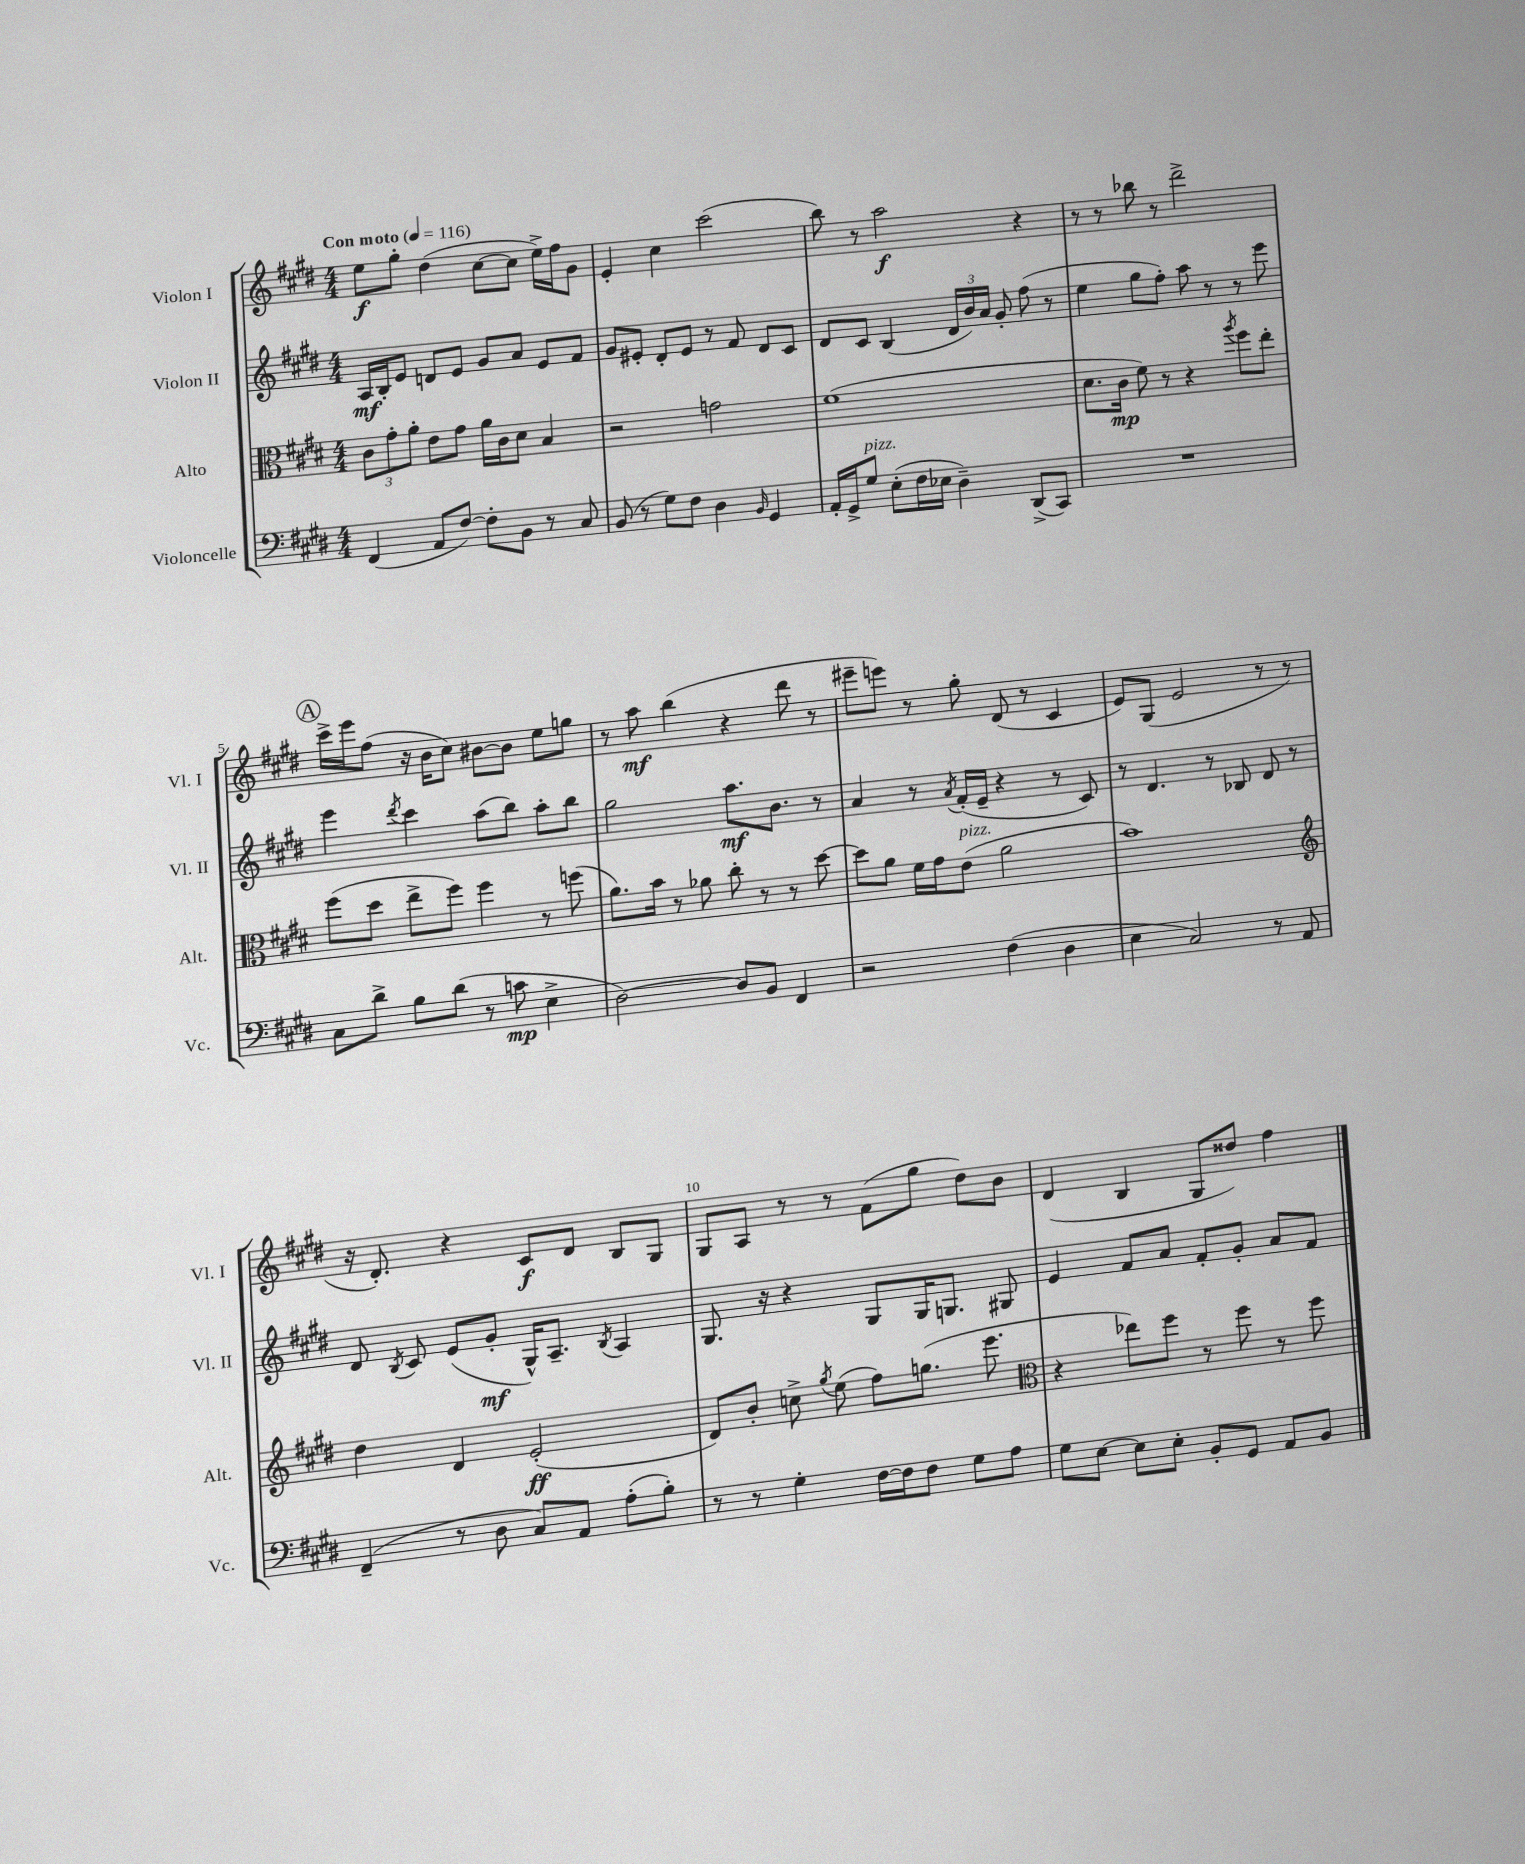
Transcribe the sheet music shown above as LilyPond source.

<<
\new StaffGroup <<
\new Staff = "s0" \with { instrumentName = "Violon I" shortInstrumentName = "Vl. I" } {
    \clef treble \key e \major \numericTimeSignature \time 4/4 \tempo "Con moto" 4 = 116
    \autoBeamOff e''8[\f gis''8]-. dis''4( cis''8[~ cis''8] e''16[->) fis''16 gis'8] |
    e'4-. cis''4 cis'''2( |
    b''8) r8 a''2\f r4 |
    r8 r8 bes''8 r8 dis'''2-> |
    \mark \markup { \circle "A" } cis'''16[-> e'''16 fis''8]( r16 b'16[ cis''8]) bis'8[~ bis'8] e''8[ g''8] |
    r8 a''8\mf b''4( r4 dis'''8 r8 |
    eis'''8[-- e'''8]) r8 gis''8-. dis'8( r8 cis'4 |
    e'8[) gis8]( e'2 r8 r8 |
    r16 dis'8.-.) r4 cis'8[\f dis'8] b8[ gis8] |
    gis8[ a8] r8 r8 fis'8[( gis''8] dis''8[) b'8] |
    dis'4( b4 gis8[ disis''8]) fis''4 \bar "|." |
}
\new Staff = "s1" \with { instrumentName = "Violon II" shortInstrumentName = "Vl. II" } {
    \clef treble \key e \major \numericTimeSignature \time 4/4
    \autoBeamOff a16[\mf b16-. e'8] d'8[ e'8] gis'8[ a'8] e'8[ fis'8] |
    gis'8[ eis'8]-. dis'8[-. eis'8] r8 fis'8 dis'8[ cis'8] |
    dis'8[ cis'8] b4( \tuplet 3/2 { dis'16[ b'16) a'16] } gis'8-. fis''8( r8 |
    e''4 gis''8[ fis''8]-.) a''8 r8 r8 e'''8 |
    \mark \markup { \circle "A" } e'''4 \acciaccatura { dis'''8 } cis'''4 a''8[( b''8]) a''8[-. b''8] |
    gis''2 a''8.[\mf b'8.] r8 |
    a'4 r8 \acciaccatura { a'8 } fis'16[-.( e'16]-- r4 r8 cis'8) |
    r8 dis'4. r8 bes8 dis'8 r8 |
    dis'8 \acciaccatura { b8 } cis'8 e'8[( gis'8]-.\mf gis16[-^) a8.]-- \acciaccatura { b8 } a4 |
    gis8. r16 r4 gis8[ gis16 g8.] gis8 |
    e'4 fis'8[ a'8] fis'8[-. gis'8]-. a'8[ fis'8] \bar "|." |
}
\new Staff = "s2" \with { instrumentName = "Alto" shortInstrumentName = "Alt." } {
    \clef alto \key e \major \numericTimeSignature \time 4/4
    \autoBeamOff \tuplet 3/2 { cis'8[ gis'8-. a'8]-. } e'8[ gis'8] a'16[ cis'16 dis'8] b4 |
    r2 g'2 |
    fis'1( |
    dis'8.[ cis'16]\mp fis'8) r8 r4 \acciaccatura { a''8 } fis''8[ e''8]-. |
    \mark \markup { \circle "A" } fis''8[( dis''8] e''8[-> fis''8]) fis''4 r8 f''8( |
    a'8.[) b'16] r8 aes'8 cis''8-. r8 r8 dis''8~ |
    dis''8[ a'8] fis'16[ gis'16 e'8]^\markup { \italic "pizz." }( a'2 |
    b'1) |
    \clef treble dis''4 dis'4 e'2-.\ff( |
    dis'8[) b'8]-. c''8-> \acciaccatura { gis''8 } e''8( fis''8[) g''8.]( e'''8. |
    \clef alto r4 ees''8[) fis''8] r8 fis''8 r8 fis''8 \bar "|." |
}
\new Staff = "s3" \with { instrumentName = "Violoncelle" shortInstrumentName = "Vc." } {
    \clef bass \key e \major \numericTimeSignature \time 4/4
    \autoBeamOff fis,4( a,8[ fis8]~) fis8[-. b,8] r8 cis8 |
    b,8( r8 gis8[) fis8] dis4 \grace { b,16 } gis,4 |
    a,16[-. gis,16-> gis8]^\markup { \italic "pizz." } e8[-.( fis16 ees16] dis4--) dis,8[->( cis,8]) |
    R1 |
    \mark \markup { \circle "A" } cis8[ dis'8]-> b8[ dis'8]( r8 c'8\mp e4-> |
    dis2~) dis8[ b,8] fis,4 |
    r2 fis4( dis4 |
    e4 cis2) r8 a,8 |
    fis,4--( r8 dis8 cis8[) a,8] a8[-.( b8]-.) |
    r8 r8 gis4-. fis16[~ fis16 fis8] gis8[ a8] |
    gis8[ e8]~ e8[ e8]-. b,8[-. gis,8] a,8[ b,8] \bar "|." |
}
>>
>>
\layout { \context { \Score \override BarNumber.break-visibility = ##(#f #t #t) barNumberVisibility = #(every-nth-bar-number-visible 5) } }
